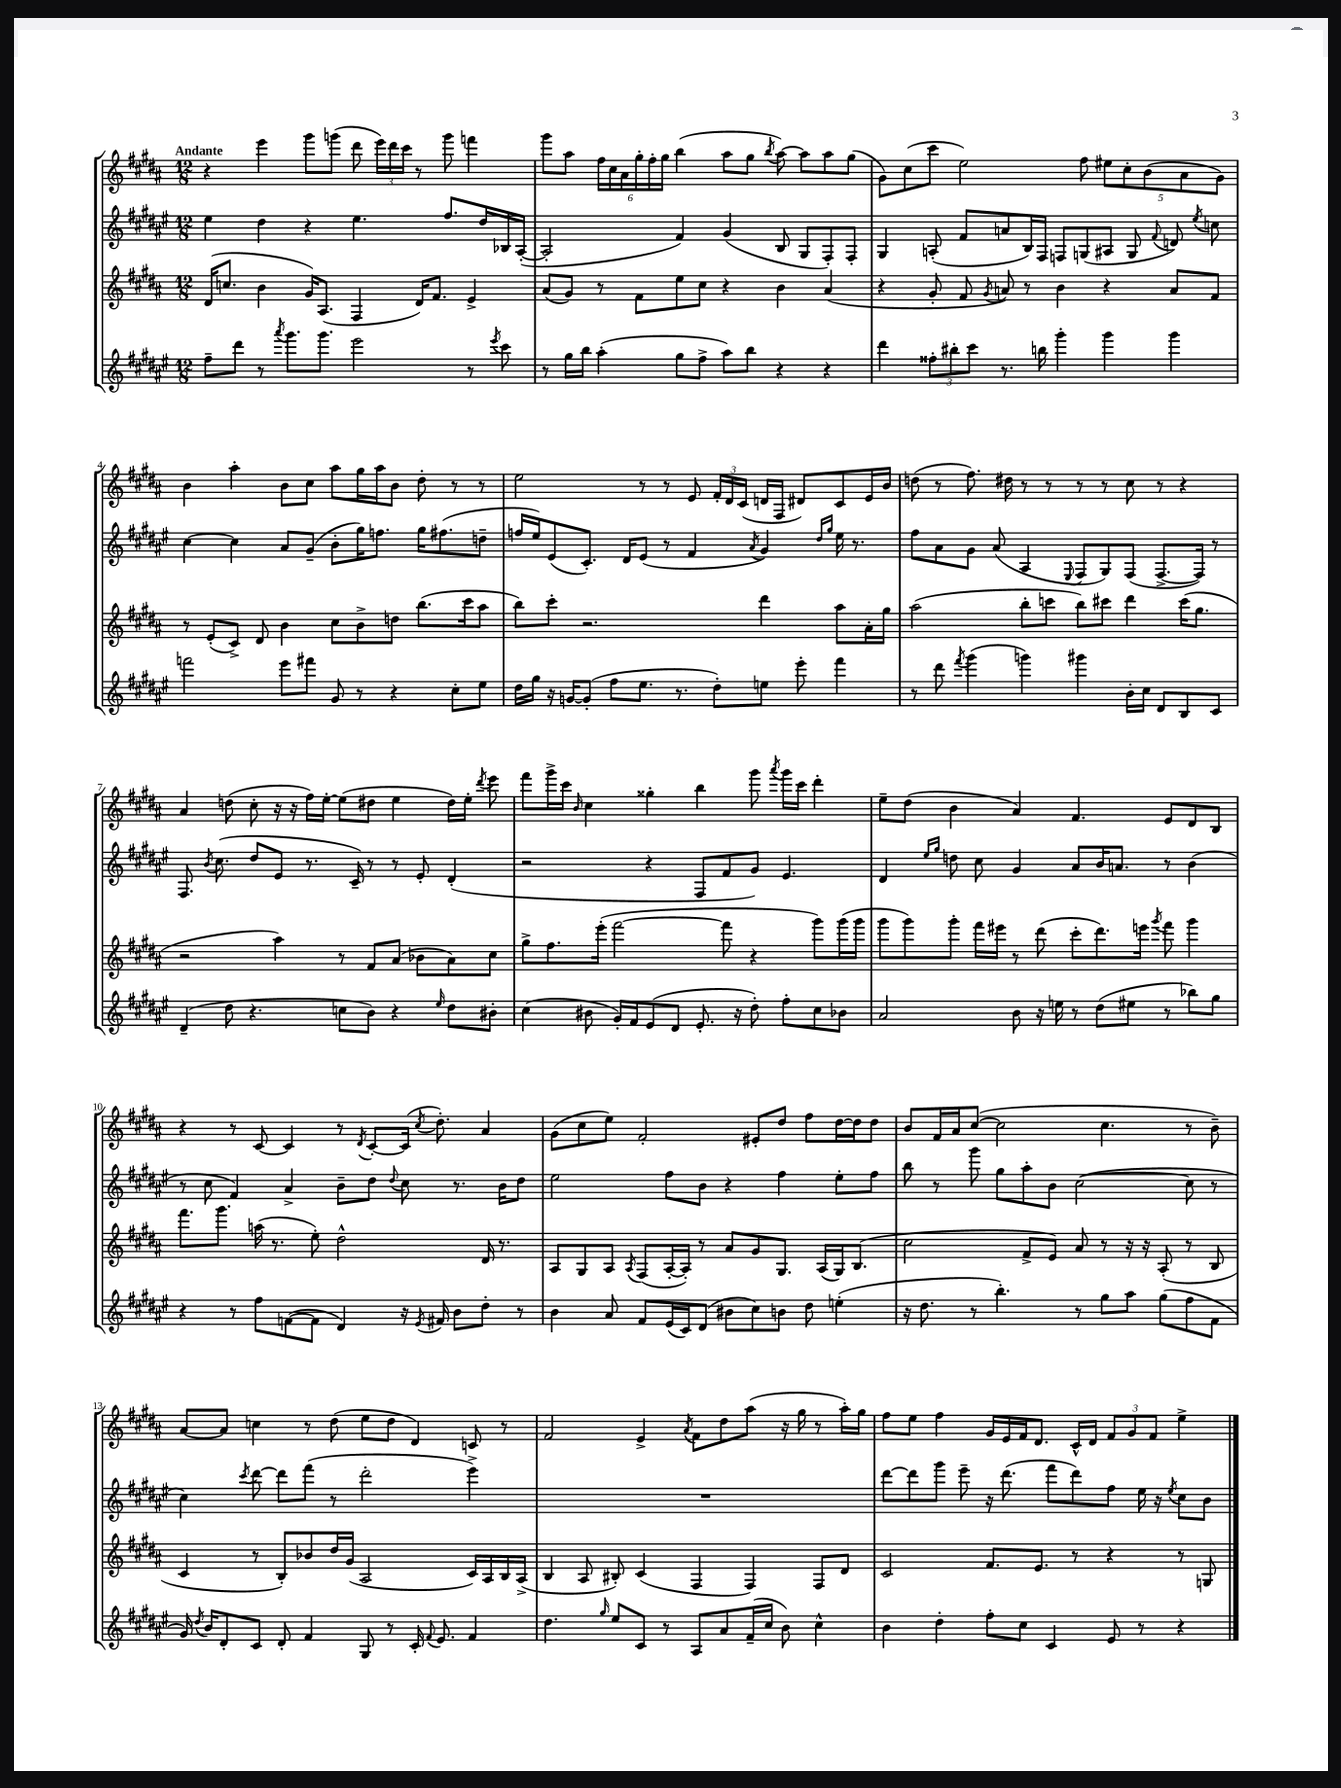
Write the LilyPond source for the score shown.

<<
\new StaffGroup <<
\new Staff = "s0" {
    \clef treble \key b \major \numericTimeSignature \time 12/8 \tempo "Andante"
    \autoBeamOff r4 e'''4 gis'''8[ g'''8]( dis'''8 \tuplet 3/2 { e'''16[) dis'''16 cis'''16] } r8 g'''8 f'''4 |
    gis'''8[ ais''8] \tuplet 6/4 { fis''16[ cis''16 ais'16 gis''16-. fis''16-. gis''16] } b''4( ais''8[ gis''8] \acciaccatura { b''8 } ais''8~) ais''8[ ais''8 gis''8]( |
    gis'8[) cis''8( cis'''8] e''2) fis''8 \tuplet 5/4 { eis''8[ cis''8-. b'8( ais'8 gis'8]) } |
    b'4 ais''4-. b'8[ cis''8] ais''8[ gis''16 ais''16 b'8] dis''8-. r8 r8 |
    e''2 r8 r8 e'8 \tuplet 3/2 { fis'16[-. dis'16 cis'16]( } d'16[ fis16] dis'8[) cis'8 e'16 b'16] |
    d''8( r8 fis''8.) dis''16 r8 r8 r8 r8 cis''8 r8 r4 |
    ais'4 d''8( cis''8-. r16 r16 fis''16[) e''16]~-. e''8[( dis''8] e''4 dis''16[) e''16]-. \acciaccatura { dis'''8 } e'''8 |
    fis'''8[ gis'''16-> cis'''16] \grace { b'16 } cis''4 gisis''4-. b''4 gis'''8 \acciaccatura { ais'''8 } gis'''16[ cis'''16] dis'''4-. |
    e''8[-- dis''8]( b'4 ais'4) fis'4. e'8[ dis'8 b8] |
    r4 r8 cis'8~ cis'4 r8 \acciaccatura { dis'8 } cis'8[~-. cis'16]( \acciaccatura { cis''8 } dis''8.-.) ais'4 |
    gis'8[( cis''8 e''8]) fis'2-. eis'8[-. dis''8] fis''8[ dis''16~ dis''16 dis''8] |
    b'8[ fis'16 ais'16 cis''8]~( cis''2 cis''4. r8 b'8--) |
    ais'8[~ ais'8] c''4 r8 dis''8( e''8[ dis''8] dis'4) c'8 r8 |
    fis'2 e'4-> \acciaccatura { ais'8 } fis'8[ dis''8 ais''8]( r16 gis''16 r8 ais''16[-.) gis''16] |
    fis''8[ e''8] fis''4 gis'16[ e'16 fis'16 dis'8.] cis'16[-^ dis'16] \tuplet 3/2 { fis'8[ gis'8 fis'8] } e''4-> \bar "|." |
}
\new Staff = "s1" {
    \clef treble \key fis \major \numericTimeSignature \time 12/8
    \autoBeamOff eis''4 dis''4 r4 eis''4. fis''8.[ dis''16 bes16 ais16]~-.( |
    ais2-. fis'4) gis'4( b8 gis8[ fis8-.) fis8]-. |
    gis4 a8-.( fis'8[ a'8 b16) fis16] f8[ g8( ais8] g8 \appoggiatura { fis'8 } d'8) \acciaccatura { eis''8 } c''8 |
    cis''4~ cis''4 ais'8[ gis'8]--( b'8[-. gis''16) f''8.] gis''16[ fis''8.( d''8]-- |
    f''16[ eis''16) eis'8( cis'8.]-.) dis'16[ eis'8]( r8 fis'4 \acciaccatura { ais'8 } gis'4) \grace { dis''16[ gis''16] } eis''16 r8. |
    fis''8[ ais'8 gis'8] ais'8( ais4 \appoggiatura { eis8 } fis8[ gis8) fis8]( fis8.[~-> fis16]) r8 |
    fis8. \acciaccatura { b'8 } cis''8.( dis''8[ eis'8] r8. cis'16--) r8 r8 eis'8-. dis'4-.( |
    r2 r4 fis8[ fis'8 gis'8]) eis'4. |
    dis'4 \grace { eis''16[ gis''16] } d''8 cis''8 gis'4 ais'8[ b'16 a'8.] r8 b'4( |
    r8 cis''8 fis'4) ais'4-> b'8[-- dis''8] \appoggiatura { dis''8 } cis''8 r8. b'16[ dis''8] |
    eis''2 fis''8[ b'8] r4 fis''4 eis''8[-. fis''8] |
    b''8 r8 gis'''8 gis''8[ ais''8-. b'8] cis''2~( cis''8 r8 |
    cis''4) \acciaccatura { cis'''8 } dis'''8~ dis'''8[ fis'''8]( r8 dis'''2-. eis'''4->) |
    R1. |
    dis'''8[~ dis'''8 gis'''8] eis'''8-- r16 dis'''8.( fis'''8[ dis'''8) fis''8] eis''16 r16 \acciaccatura { eis''8 } cis''8[ b'8] \bar "|." |
}
\new Staff = "s2" {
    \clef treble \key b \major \numericTimeSignature \time 12/8
    \autoBeamOff dis'16[( c''8.] b'4 gis'16[) ais8.]( fis4 dis'16[) fis'8.] e'4-> |
    ais'8[( gis'8]) r8 fis'8[ e''8 cis''8] r4 b'4 ais'4( |
    r4 gis'8-. fis'8 \acciaccatura { gis'8 } a'8) r8 b'4 r4 a'8[ fis'8] |
    r8 e'8[-.( cis'8]->) dis'8 b'4 cis''8[ b'8-> d''8] b''8.[( cis'''16 ais''8] |
    b''8[) cis'''8]-. r2. dis'''4 ais''8[ ais'16-. gis''16] |
    ais''2( b''8[-. c'''8] b''8[) cis'''8] dis'''4 cis'''16[( gis''8.] |
    r2 ais''4) r8 fis'8[ ais'8]( bes'8[ ais'8) cis''8] |
    gis''8[-> fis''8. e'''16]-.( fis'''2~ fis'''8 r4 gis'''8[) gis'''16( gis'''16] |
    gis'''8[ gis'''8) gis'''8]-. fis'''16[ eis'''16] r8 dis'''8( cis'''8[-. dis'''8.) e'''16] \acciaccatura { gis'''8 } fis'''8 gis'''4 |
    fis'''8.[ gis'''8.] a''16( r8. e''8-.) dis''2-^ dis'16 r8. |
    ais8[ gis8 ais8] \acciaccatura { ais8 } fis8[( ais16~-. ais16]-.) r8 ais'8[ gis'8 gis8.] ais16[( gis16) b8.]( |
    cis''2 fis'8[-> e'8]) ais'8 r8 r16 r16 ais8-.( r8 b8 |
    cis'4 r8 b8[-.) bes'8 dis''16 gis'16]( ais2 cis'16[) ais16 b16 ais16]->( |
    b4 ais8 bis8-.) cis'4( fis4 fis4) fis8[ dis'8] |
    cis'2 fis'8.[ e'8.] r8 r4 r8 g8 \bar "|." |
}
\new Staff = "s3" {
    \clef treble \key fis \major \numericTimeSignature \time 12/8
    \autoBeamOff fis''8[-- dis'''8] r8 \acciaccatura { ais'''8 } gis'''8.[ gis'''8.] eis'''2 r8 \acciaccatura { eis'''8 } cis'''8 |
    r8 gis''16[ b''16] ais''4-.( gis''8[ fis''8]-> ais''8[) b''8] r4 r4 |
    dis'''4 \tuplet 3/2 { fisis''8[-. bis''8-. cis'''8] } r8. b''16 gis'''4-. gis'''4 gis'''4 |
    f'''2 eis'''8[ fis'''8] gis'8 r8 r4 cis''8[-. eis''8] |
    dis''16[ gis''16] r16 g'16[~ g'8]-.( fis''8[ eis''8.] r8. dis''8[-.) e''8] eis'''8-. fis'''4 |
    r8 dis'''8 \acciaccatura { fis'''8 } gis'''4( g'''4) gis'''4 b'16[-. cis''16] dis'8[ b8 cis'8] |
    dis'4--( dis''8 r4. c''8[ b'8]) r4 \grace { eis''16 } dis''8[ bis'8]-. |
    cis''4( bis'8 gis'16[-.) fis'16 eis'8( dis'8] eis'8.-. r16 dis''8-.) fis''8[-. cis''8 bes'8] |
    ais'2 b'8 r16 e''16 r8 dis''8[( eis''8] r8 bes''8[) gis''8] |
    r4 r8 fis''8[ f'8~( f'8] dis'4) r16 \acciaccatura { eis'8 } fis'16 b'8[ dis''8]-. r8 |
    b'4 ais'8 fis'8[ eis'16( cis'16) dis'8]( bis'8[ cis''8) b'8] dis''8 e''4-.( |
    r16 dis''8. r8 b''4.-.) r8 gis''8[ ais''8] gis''8[( fis''8 fis'8] |
    gis'16) \acciaccatura { dis''8 } b'16[ dis'8-. cis'8] dis'8-. fis'4 gis8 r8 cis'16-. \appoggiatura { fis'8 } eis'8. fis'4 |
    dis''4. \grace { gis''16 } eis''8[ cis'8] r8 ais8[ ais'8 fis'16--( cis''16] b'8) cis''4-^ |
    b'4 dis''4-. fis''8[-. cis''8] cis'4 eis'8 r8 r4 \bar "|." |
}
>>
>>
